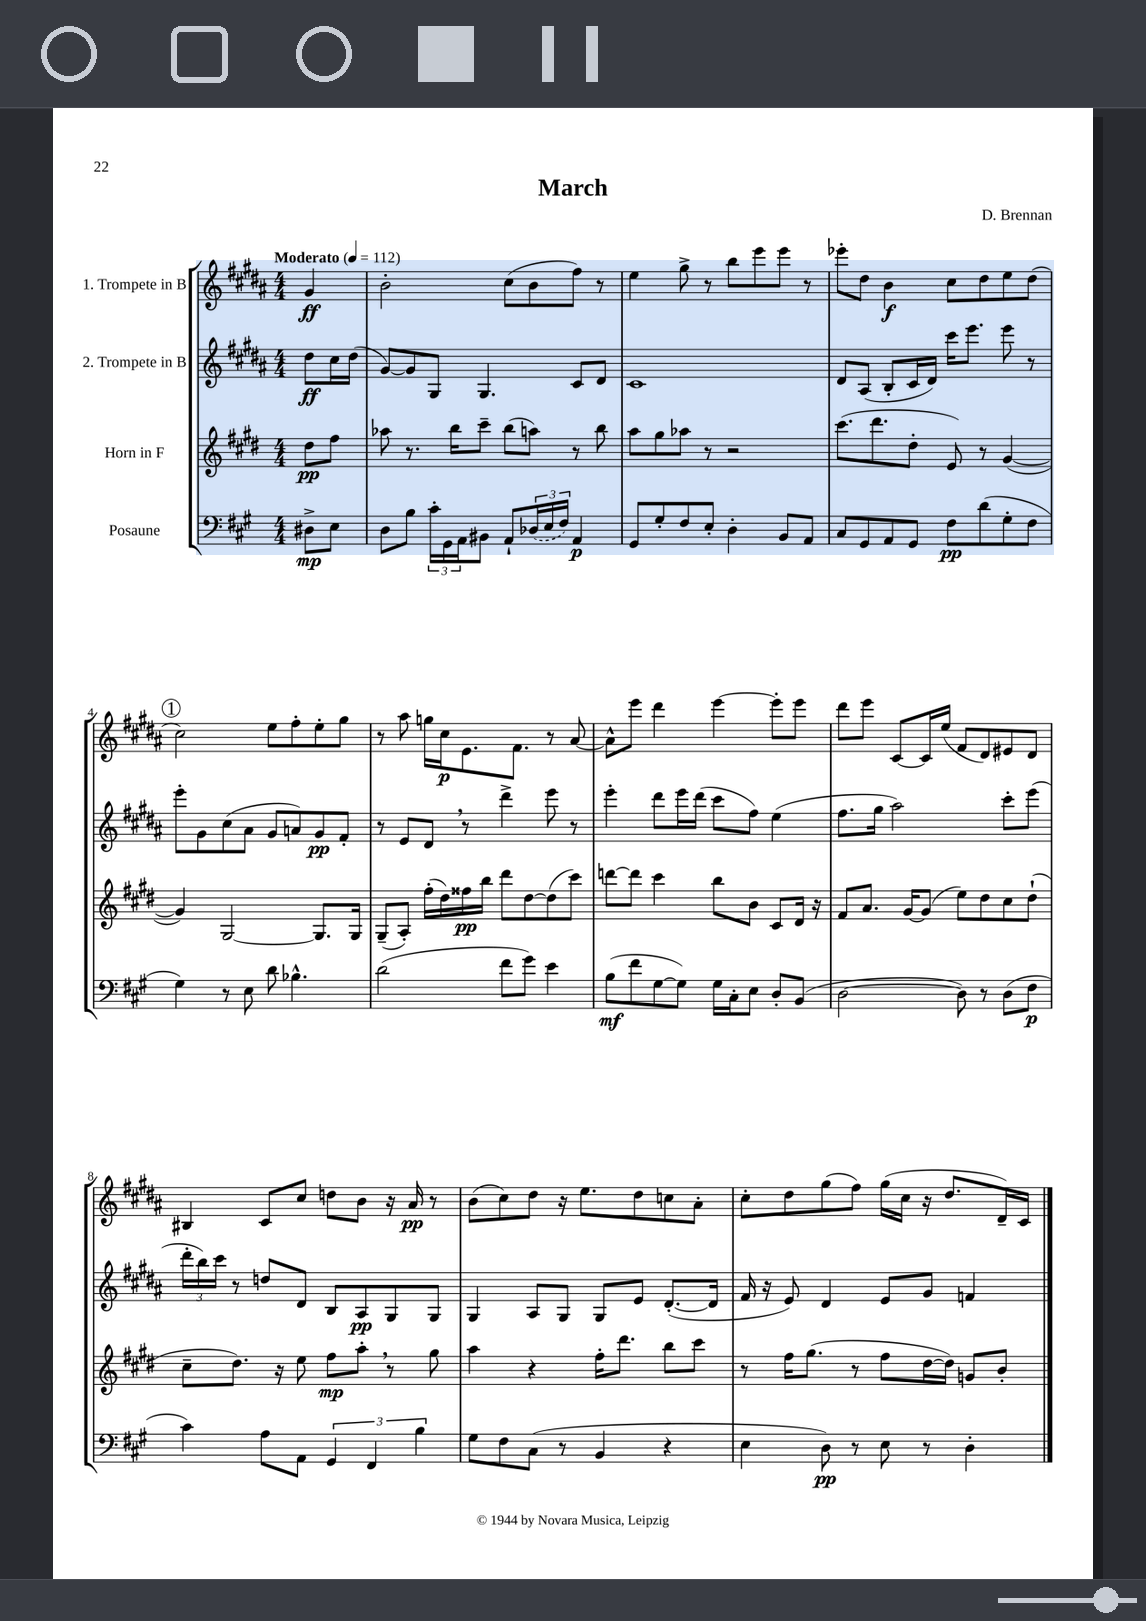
\header { title = "March" composer = "D. Brennan" }
<<
\new StaffGroup <<
\new Staff = "s0" \with { instrumentName = "1. Trompete in B" } {
    \clef treble \key b \major \numericTimeSignature \time 4/4 \partial 4 \tempo "Moderato" 4 = 112
    gis'4\ff |
    b'2-. cis''8( b'8 fis''8) r8 |
    e''4 gis''8-> r8 b''8 e'''8 e'''8 r8 |
    ees'''8-. dis''8 b'4\f cis''8 dis''8 e''8 dis''8( |
    \mark \markup { \circle "1" } cis''2) e''8 fis''8-. e''8-. gis''8 |
    r8 ais''8 g''16 cis''16\p e'8. fis'8. r8 ais'8~ |
    ais'8-^ e'''8 dis'''4 e'''4~ e'''8-. e'''8 |
    dis'''8 e'''8 cis'8~ cis'16 e''16( fis'8 dis'8) eis'8 dis'8 |
    bis4 cis'8 cis''8 d''8 b'8 r16 ais'16\pp r8 |
    b'8( cis''8) dis''8 r16 e''8. dis''8 c''8 ais'8-. |
    cis''8-. dis''8 gis''8( fis''8) gis''16( cis''16 r16 dis''8. dis'16--) cis'16 \bar "|." |
}
\new Staff = "s1" \with { instrumentName = "2. Trompete in B" } {
    \clef treble \key b \major \numericTimeSignature \time 4/4 \partial 4
    dis''8\ff cis''16 dis''16( |
    gis'8~) gis'8 gis8 gis4. cis'8 dis'8 |
    cis'1 |
    dis'8 ais8( b8-. cis'16 dis'16) cis'''16 e'''8. e'''8 r8 |
    \mark \markup { \circle "1" } e'''8-. gis'8 cis''8( ais'8 gis'8 a'8) gis'8\pp fis'8-. |
    r8 e'8 dis'8 \breathe r8 dis'''4-> e'''8 r8 |
    e'''4-. dis'''8 e'''16 dis'''16( cis'''8 fis''8) e''4( |
    fis''8. gis''16 ais''2) cis'''8-. e'''8( |
    \tuplet 3/2 { dis'''16-. b''16) cis'''16 } r8 d''8 dis'8 b8 ais8\pp gis8 gis8 |
    gis4 ais8 gis8 gis8 e'8 dis'8.~-.( dis'16 |
    fis'16 r16 e'8) dis'4 e'8 gis'8 f'4 \bar "|." |
}
\new Staff = "s2" \with { instrumentName = "Horn in F" } {
    \clef treble \key e \major \numericTimeSignature \time 4/4 \partial 4
    dis''8\pp fis''8 |
    aes''8 r8. b''16 cis'''8-- b''8( a''8) r8 b''8 |
    a''8 gis''8 aes''8 r8 r2 |
    cis'''8.( dis'''8. dis''8-. e'8) r8 gis'4~( |
    \mark \markup { \circle "1" } gis'4) gis2~ gis8. gis16 |
    gis8--( a8-.) fis''16-.( dis''16) fisis''16\pp b''16 dis'''8 dis''8~ dis''8( cis'''8) |
    d'''8~ d'''8 cis'''4 b''8 b'8 cis'8 dis'16 r16 |
    fis'8 a'8. gis'16~ gis'8( e''8) dis''8 cis''8 dis''8-!( |
    cis''8-- dis''8.) r16 e''8 fis''8\mp a''8-. \breathe r8 gis''8 |
    a''4 r4 fis''16-. dis'''8. b''8 cis'''8 |
    r8 fis''16 gis''8.( r8 fis''8 dis''16~ dis''16) g'8 b'8-. \bar "|." |
}
\new Staff = "s3" \with { instrumentName = "Posaune" } {
    \clef bass \key a \major \numericTimeSignature \time 4/4 \partial 4
    dis8->\mp e8 |
    d8 b8 \tuplet 3/2 { cis'16-. gis,16 a,16 } bis,8 a,8-! \tuplet 3/2 { \once \slurDashed des16( e16 fis16) } a,4\p |
    gis,8 gis8-. fis8 e8-. d4-. b,8 a,8 |
    cis8 gis,8 a,8 gis,8 fis8\pp d'8( gis8-. fis8 |
    \mark \markup { \circle "1" } gis4) r8 e8 d'8 bes4.-^ |
    d'2( fis'8 gis'8) e'4 |
    b8\mf( fis'8 gis8~ gis8) gis16 cis16-. e8 d8-. b,8( |
    d2~ d8) r8 d8( fis8\p |
    cis'4) a8 a,8 \tuplet 3/2 { gis,4 fis,4 b4 } |
    gis8 fis8 cis8( r8 b,4 r4 |
    e4 d8\pp) r8 e8 r8 d4-. \bar "|." |
}
>>
>>
